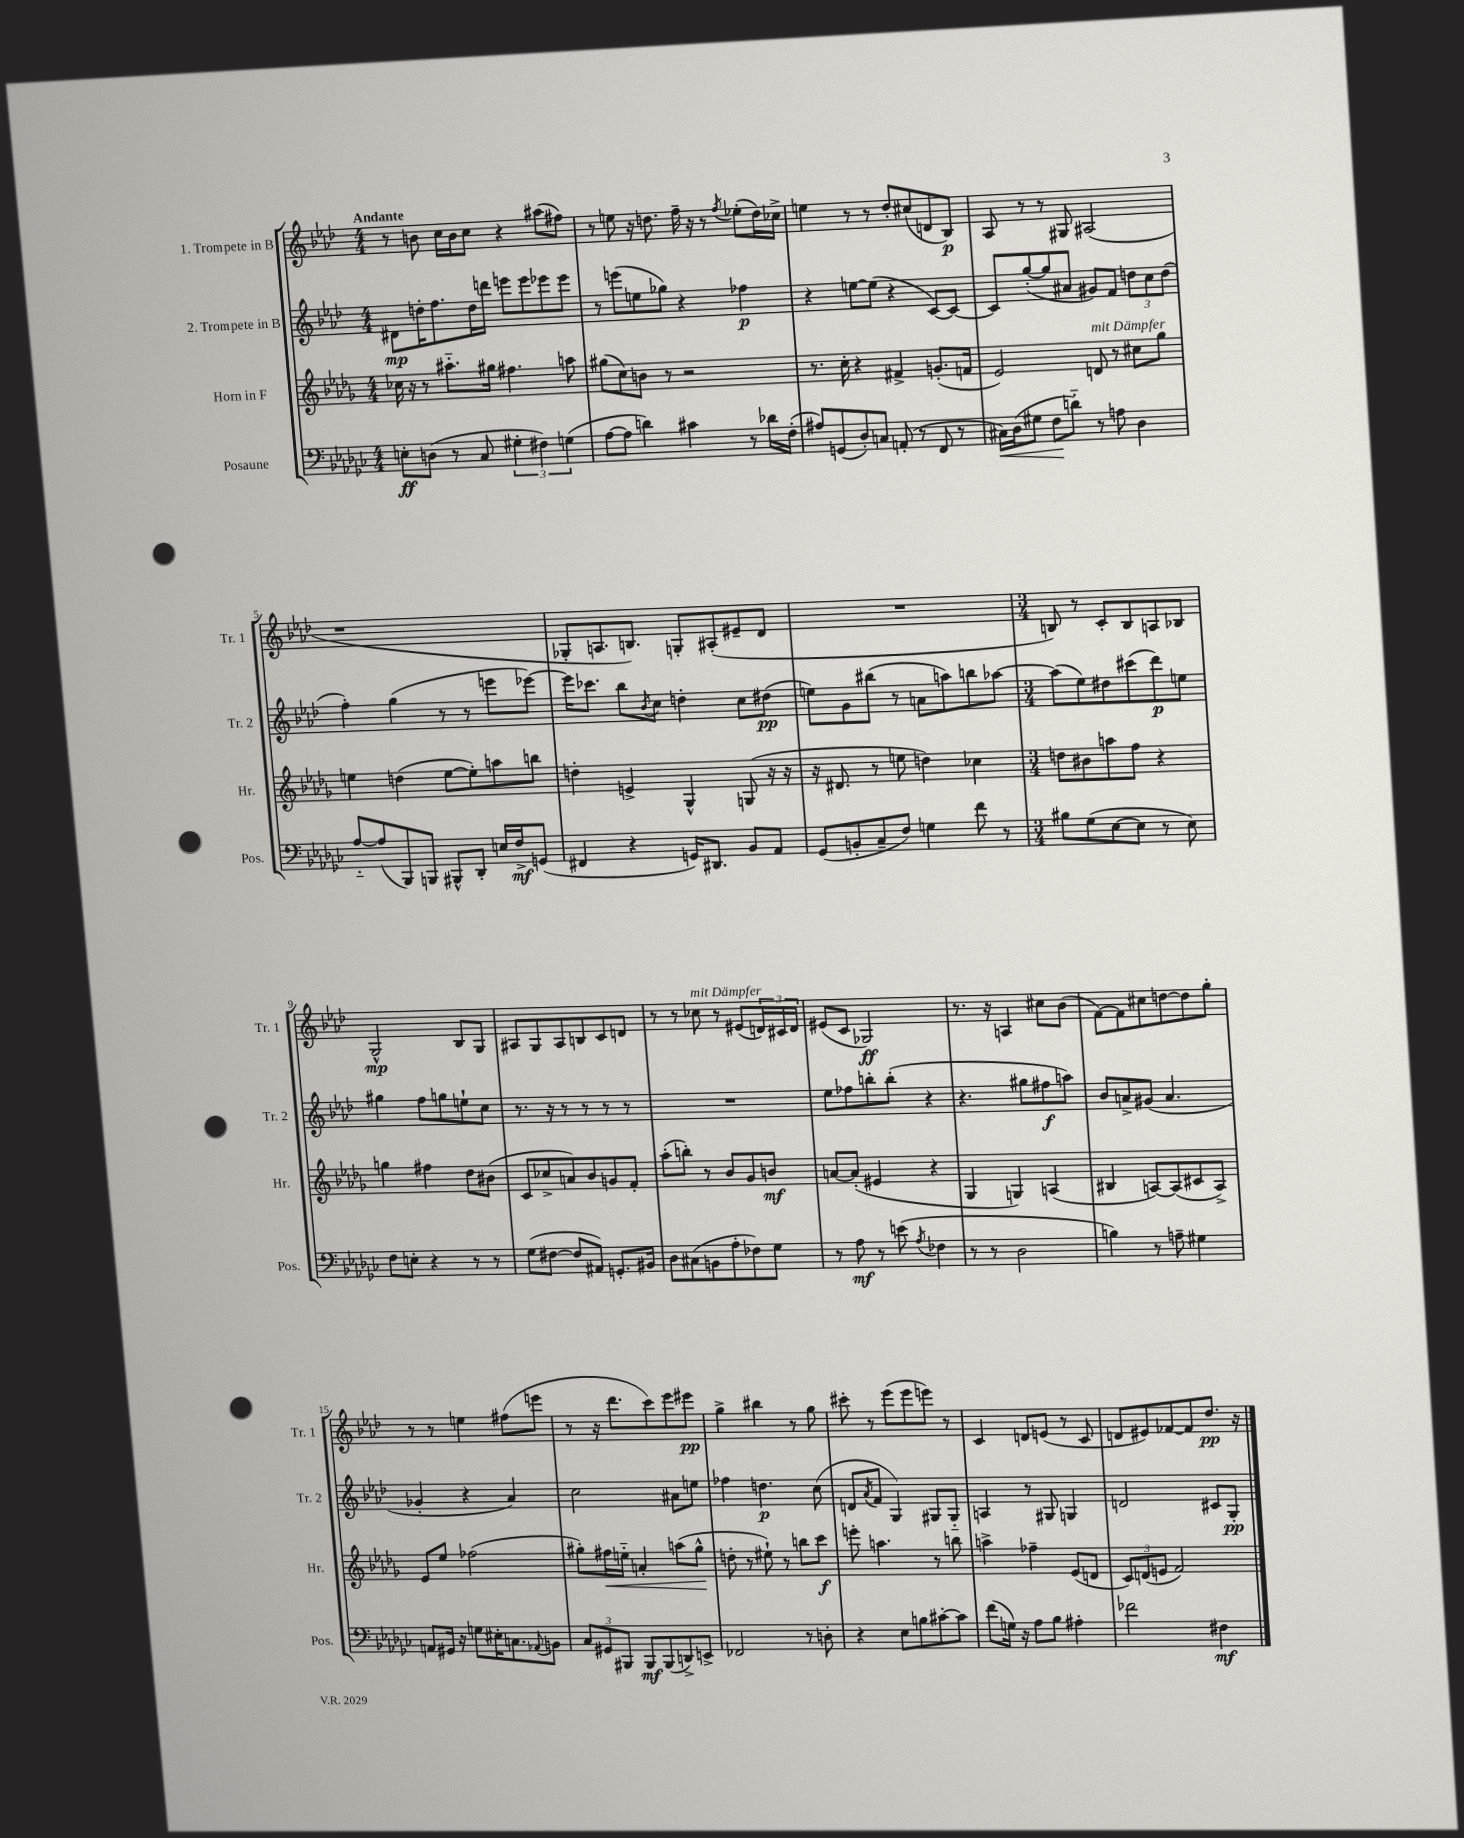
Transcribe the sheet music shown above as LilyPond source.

<<
\new StaffGroup <<
\new Staff = "s0" \with { instrumentName = "1. Trompete in B" shortInstrumentName = "Tr. 1" } {
    \clef treble \key aes \major \numericTimeSignature \time 4/4 \tempo "Andante"
    r8 b'8 c''16 b'16 c''8 r4 ais''8( fis''8) |
    r8 e''8 r16 d''8. f''16-- r16 r8 \acciaccatura { f''8 } ees''8-.( d''16) ces''16-> |
    e''4 r8 r8 des''8-. cis''8( d'8 bes8\p) |
    aes8 r8 r8 gis8 ais2( |
    r1 |
    ges8-. a8. b8.) g8-. ais8-.( eis'8-- des'8 |
    R1 |
    \numericTimeSignature \time 3/4 b8) r8 c'8-. b8 a8 bes8 |
    g2-^\mp bes8 g8 |
    ais8 g8 ais8 b8 c'8 d'8 |
    r8 r8 ces''8^\markup { \italic "mit Dämpfer" } r8 eis'8( \tuplet 3/2 { d'16) cis'16 d'16 } |
    eis'8( c'8 ges2\ff) |
    r8. r16 a4 cis''8 bes'8( |
    f'8~) f'8 cis''8 d''8~ d''8 g''8-. |
    r8 r8 e''4 fis''8( e'''8 |
    r8 r16 des'''8. c'''8) ees'''8 eis'''8\pp |
    g''4-> bis''4 r8 g''8 |
    cis'''8-. r8 ees'''8( ees'''8 e'''8) r8 |
    c'4 d'8 e'8( r8 c'8 |
    d'8 eis'8) fes'8~ fes'8 des''8.\pp r16 \bar "|." |
}
\new Staff = "s1" \with { instrumentName = "2. Trompete in B" shortInstrumentName = "Tr. 2" } {
    \clef treble \key aes \major \numericTimeSignature \time 4/4
    dis'8\mp d''16-. f''8. d''16 d'''16 e'''8 e'''8 ees'''8 ees'''8 |
    r8 e'''8( e''8 ges''8) r4 fes''4\p |
    r4 e''8~ e''8( r4 c'8~) c'8~ |
    c'8 g''8~-.( g''8 ais'8 gis'8) f'8 \tuplet 3/2 { d''8 c''8 d''8( } |
    f''4-.) g''4( r8 r8 e'''8 ees'''8~) |
    ees'''16 ces'''8. bes''8 \acciaccatura { bes'8 } c''8 d''4-. c''8 dis''8\pp( |
    e''8) g'8 bis''8( r8 a'8 a''8) b''8 aes''8~ |
    \numericTimeSignature \time 3/4 aes''8( ees''8) dis''8 cis'''8( des'''8\p) e''8 |
    gis''4 f''8 g''8 e''8-! c''8 |
    r8. r16 r8 r8 r8 r8 |
    R2. |
    ees''8 fes''8 b''8-. b''8-.( r4 |
    r4. gis''8 fis''8\f a''8) |
    bes'8 a'8-> gis'8( a'4. |
    ges'4-. r4 aes'4) |
    c''2 ais'8 e''8 |
    fes''4 d''4.\p c''8( |
    d'8 \acciaccatura { aes'8 } f'8 g4) gis8 gis8-_ |
    a4 r8 gis8 g4 |
    d'2 cis'8 g8-.\pp \bar "|." |
}
\new Staff = "s2" \with { instrumentName = "Horn in F" shortInstrumentName = "Hr." } {
    \clef treble \key des \major \numericTimeSignature \time 4/4
    ces''16 r16 r8 ais''8.-_ gis''16 fis''4. a''8 |
    gis''8( c''8) b'8 r8 r2 |
    r8. c''16-. r4 fis'4-> g'8.-.( f'16 |
    ees'2) d'8^\markup { \italic "mit Dämpfer" } r8 cis''8 ges''8 |
    e''4 d''4( e''8~ e''8-.) a''8 b''8 |
    d''4-. e'4-> ges4-^ g8( r16 r16 |
    r16 dis'8. r8 e''8 d''4) ces''4 |
    \numericTimeSignature \time 3/4 d''8 bis'8 a''8 f''8 r4 |
    g''4 fis''4 des''8 bis'8( |
    c'8 ces''8-> a'8) bes'8 g'8 f'8-. |
    aes''8-.( b''8-.) r8 bes'8 ges'8 b'8\mf |
    a'8~ a'8-.( eis'4 r4 |
    ges4 g4) a4( |
    bis4 a8~) a8( cis'8 a8->) |
    ees'8 ees''8 fes''2( |
    gis''8-.) fis''16\< e''16-_ a'4-. a''8( gis''8-^\! |
    d''8-. r8 eis''8-!) r8 b''8 c'''8\f |
    e'''8-. a''4. r8 b''8 |
    a''4-> fes''4-- ees'8( d'8 |
    \tuplet 3/2 { c'8) d'8( e'8 } f'2) \bar "|." |
}
\new Staff = "s3" \with { instrumentName = "Posaune" shortInstrumentName = "Pos." } {
    \clef bass \key ges \major \numericTimeSignature \time 4/4
    e8-.\ff d8( r8 ces8 \tuplet 3/2 { gis4-. fis4) g4( } |
    aes8~ aes8 d'4) cis'4 r8 des'16 f16-.( |
    ais8) g,8( des8-.) c8 a,8-.( r8 f,8 r8 |
    cis16\<) des16( gis8 f8\! d'8-_) r8 a8 des4 |
    aes8~-_ aes8( bes,,8) b,,8 bis,,8-^ des,8-. e16 f16->\mf g,8( |
    fis,4 r4 g,16) dis,8. bes,8 aes,8 |
    ges,8( b,8-. ces8-- f8) g4 f'8 r8 |
    \numericTimeSignature \time 3/4 bis8 ges8( ees8~ ees8 r8 ees8) |
    f8 e8-. r4 r8 r8 |
    ges8( fis8~ fis8 ais,8) g,8.-. bis,16 |
    des8 cis8( b,8 aes8-. fes8) ges8 |
    r8 aes8\mf r8 e'8( \acciaccatura { aes8 } fes4 |
    r8 r8 des2 |
    b4) r8 a8-- gis4 |
    a,8 gis,16 r16 g8 eis16-. c8. \appoggiatura { aes,8 } b,8 |
    \tuplet 3/2 { ces8 gis,8 bis,,8 } bis,,8\mf bis,,8( d,8->) e,8-> |
    fes,2 r8 d8-. |
    r4 ees8 b8 cis'8~-. cis'8 |
    f'8( g16) r16 aes8 bes8 ais4-. |
    fes'2 fis4\mf \bar "|." |
}
>>
>>
